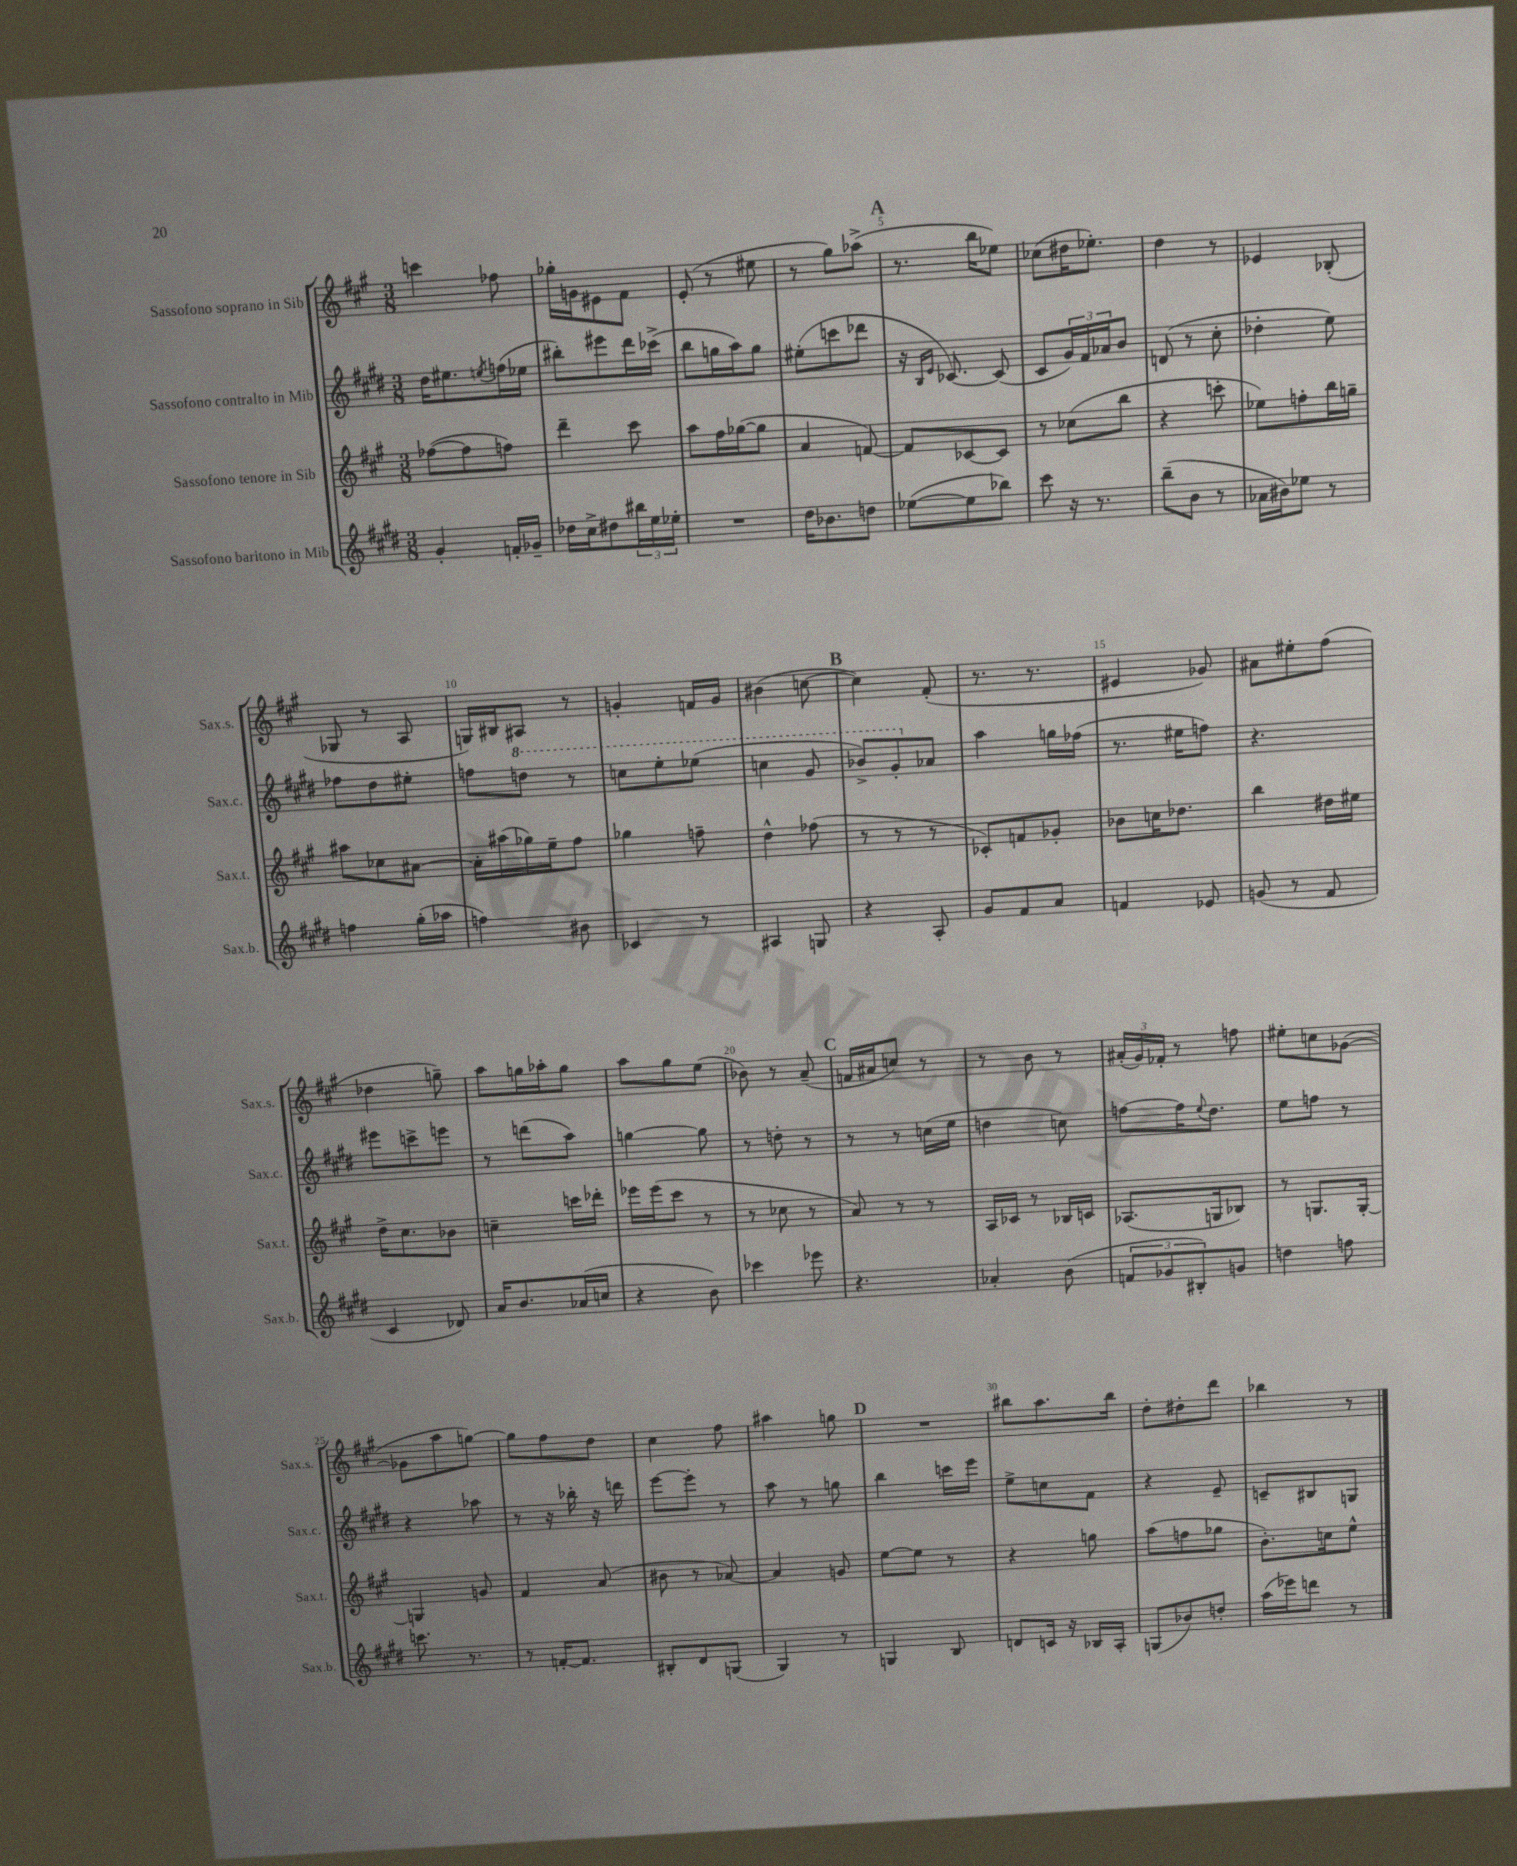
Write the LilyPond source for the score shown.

<<
\new StaffGroup <<
\new Staff = "s0" \with { instrumentName = "Sassofono soprano in Sib" shortInstrumentName = "Sax.s." } {
    \clef treble \key a \major \numericTimeSignature \time 3/8
    c'''4 fes''8 |
    ges''16-. g'16 eis'8 fis'8 |
    e'8-.( r8 eis''8 |
    r8 gis''8) aes''8->( |
    \mark \markup { \bold "A" } r8. b''16 ees''8) |
    ces''8( dis''16 ees''8.-.) |
    d''4 r8 |
    ees'4 bes8-.( |
    ges8 r8 a8 |
    g16) bis16 ais8 r8 |
    g'4-. f'16 g'16 |
    bis'4( c''8~ |
    \mark \markup { \bold "B" } c''4) fis'8-.( |
    r8. r8. |
    eis'4 ges'8) |
    ais'8 eis''8-. fis''8( |
    des''4 g''8--) |
    a''8 g''16 aes''16-. g''8 |
    a''8 gis''8 e''8( |
    bes'8) r8 a'8--( |
    \mark \markup { \bold "C" } f'16 ais'16 c''8) r8 |
    r8 b'8 r8 |
    \tuplet 3/2 { ais'16-.( gis'16) fes'16-. } r8 f''8 |
    eis''8-. c''8 ges'8~( |
    ges'8 a''8 g''8~) |
    g''8 fis''8 d''8 |
    cis''4 fis''8 |
    ais''4 g''8 |
    \mark \markup { \bold "D" } R4. |
    bis''8 a''8. bis''16 |
    d''8-. dis''8-. d'''8 |
    bes''4 r8 \bar "|." |
}
\new Staff = "s1" \with { instrumentName = "Sassofono contralto in Mib" shortInstrumentName = "Sax.c." } {
    \clef treble \key e \major \numericTimeSignature \time 3/8
    dis''16 eis''8. \acciaccatura { e''8 } f''16( ees''16 |
    bis''8-.) eis'''8 dis'''16 ces'''16->( |
    b''8 g''16 a''16) g''8 |
    eis''8-.( c'''8 des'''8 |
    \mark \markup { \bold "A" } r16 \grace { b16 e'16 } ces'8.~) ces'8( |
    cis'8 \tuplet 3/2 { gis'16) fis'16 aes'16 } b'8 |
    d'8( r8 cis''8-. |
    des''4-. e''8) |
    fes''8 dis''8 eis''8-. |
    f''8 \ottava #1 d'''8 r8 |
    c'''8 e'''8-. ees'''8( |
    c'''4 gis''8 |
    \mark \markup { \bold "B" } bes''8->) gis''8-. \ottava #0 aes'8 |
    a''4 g''16 fes''16( |
    r8. eis''16 f''8) |
    r4. |
    eis'''8 c'''8-> e'''8 |
    r8 d'''8( a''8) |
    g''4~ g''8 |
    r8 d''8-. r8 |
    \mark \markup { \bold "C" } r8 r8 c''16( e''16 |
    d''4 c''8) |
    f''8~ f''16 \appoggiatura { e''8 } dis''8. |
    e''8 f''8 r8 |
    r4 aes''8 |
    r8 r16 bes''16-. r16 d'''16 |
    e'''8~ e'''8-. r8 |
    a''8 r8 g''8 |
    \mark \markup { \bold "D" } b''4 c'''16 e'''16 |
    e''8-> c''8 fis'8 |
    r4 e'8-- |
    c'8-- bis8 g8 \bar "|." |
}
\new Staff = "s2" \with { instrumentName = "Sassofono tenore in Sib" shortInstrumentName = "Sax.t." } {
    \clef treble \key a \major \numericTimeSignature \time 3/8
    fes''8~( fes''8 f''8) |
    d'''4-- cis'''8 |
    a''8 fis''16 ges''16~( ges''8 |
    a'4 f'8~) |
    \mark \markup { \bold "A" } f'8 ces'8~ ces'8 |
    r8 ces''8( b''8 |
    r4 c'''8-. |
    ees''8) f''8-. b''16 g''16-- |
    ais''8 ces''8 ais'8~ |
    ais'16-. ais''16( ges''16) e''16-- fis''8 |
    ges''4 f''8-- |
    d''4-^ fes''8( |
    \mark \markup { \bold "B" } r8 r8 r8 |
    ces'8-.) f'8 ges'8-. |
    bes'8 c''16 des''8. |
    b''4 dis''16 eis''16 |
    d''16-> cis''8. bes'8 |
    c''4-- c'''16 des'''16-. |
    ees'''16 ees'''16( cis'''8 r8 |
    r8 ces''8 r8 |
    \mark \markup { \bold "C" } a'8) r8 r8 |
    a16 ces'16 r8 bes16 c'16 |
    aes8.( g16 bes8) |
    r8 g8. g16~-. |
    g4 g'8 |
    fis'4 a'8( |
    bis'8 r8 aes'8~) |
    aes'4 g'8 |
    \mark \markup { \bold "D" } e''8~ e''8 r8 |
    r4 g''8 |
    a''8( f''8 ges''8 |
    b'8.-.) c''16 e''8-^ \bar "|." |
}
\new Staff = "s3" \with { instrumentName = "Sassofono baritono in Mib" shortInstrumentName = "Sax.b." } {
    \clef treble \key e \major \numericTimeSignature \time 3/8
    gis'4-. f'16-. ges'16-- |
    des''16 cis''16-> dis''8 \tuplet 3/2 { bis''16 e''16 ees''16-. } |
    R4. |
    dis''16 bes'8. d''8 |
    \mark \markup { \bold "A" } ees''8~( ees''8 bes''8) |
    cis'''8 r16 r8. |
    b''8--( b'8 r8 |
    aes'16 bis'16) ees''8 r8 |
    f''4 gis''16-.( aes''16 |
    f''4) bis'8 |
    ces'4 r8 |
    ais4 g8 |
    \mark \markup { \bold "B" } r4 a8-. |
    gis'8 fis'8 a'8 |
    f'4 ees'8 |
    g'8( r8 fis'8 |
    cis'4 des'8) |
    a'16 b'8. aes'16( c''16 |
    r4 b'8) |
    ces'''4 ees'''8 |
    \mark \markup { \bold "C" } r4. |
    aes'4-. b'8( |
    \tuplet 3/2 { f'8 ges'8 bis8-.) } g'8 |
    d''4 f''8 |
    c'''8. r8. |
    r8 f'16~-. f'8. |
    bis8-. dis'8 g8( |
    gis4) r8 |
    \mark \markup { \bold "D" } g4 b8 |
    d'8 c'16 r16 bes16 a16-. |
    g8( bes'8) d''8-. |
    a''16( ees'''16) d'''8 r8 \bar "|." |
}
>>
>>
\layout { \context { \Score \override BarNumber.break-visibility = ##(#f #t #t) barNumberVisibility = #(every-nth-bar-number-visible 5) } }
